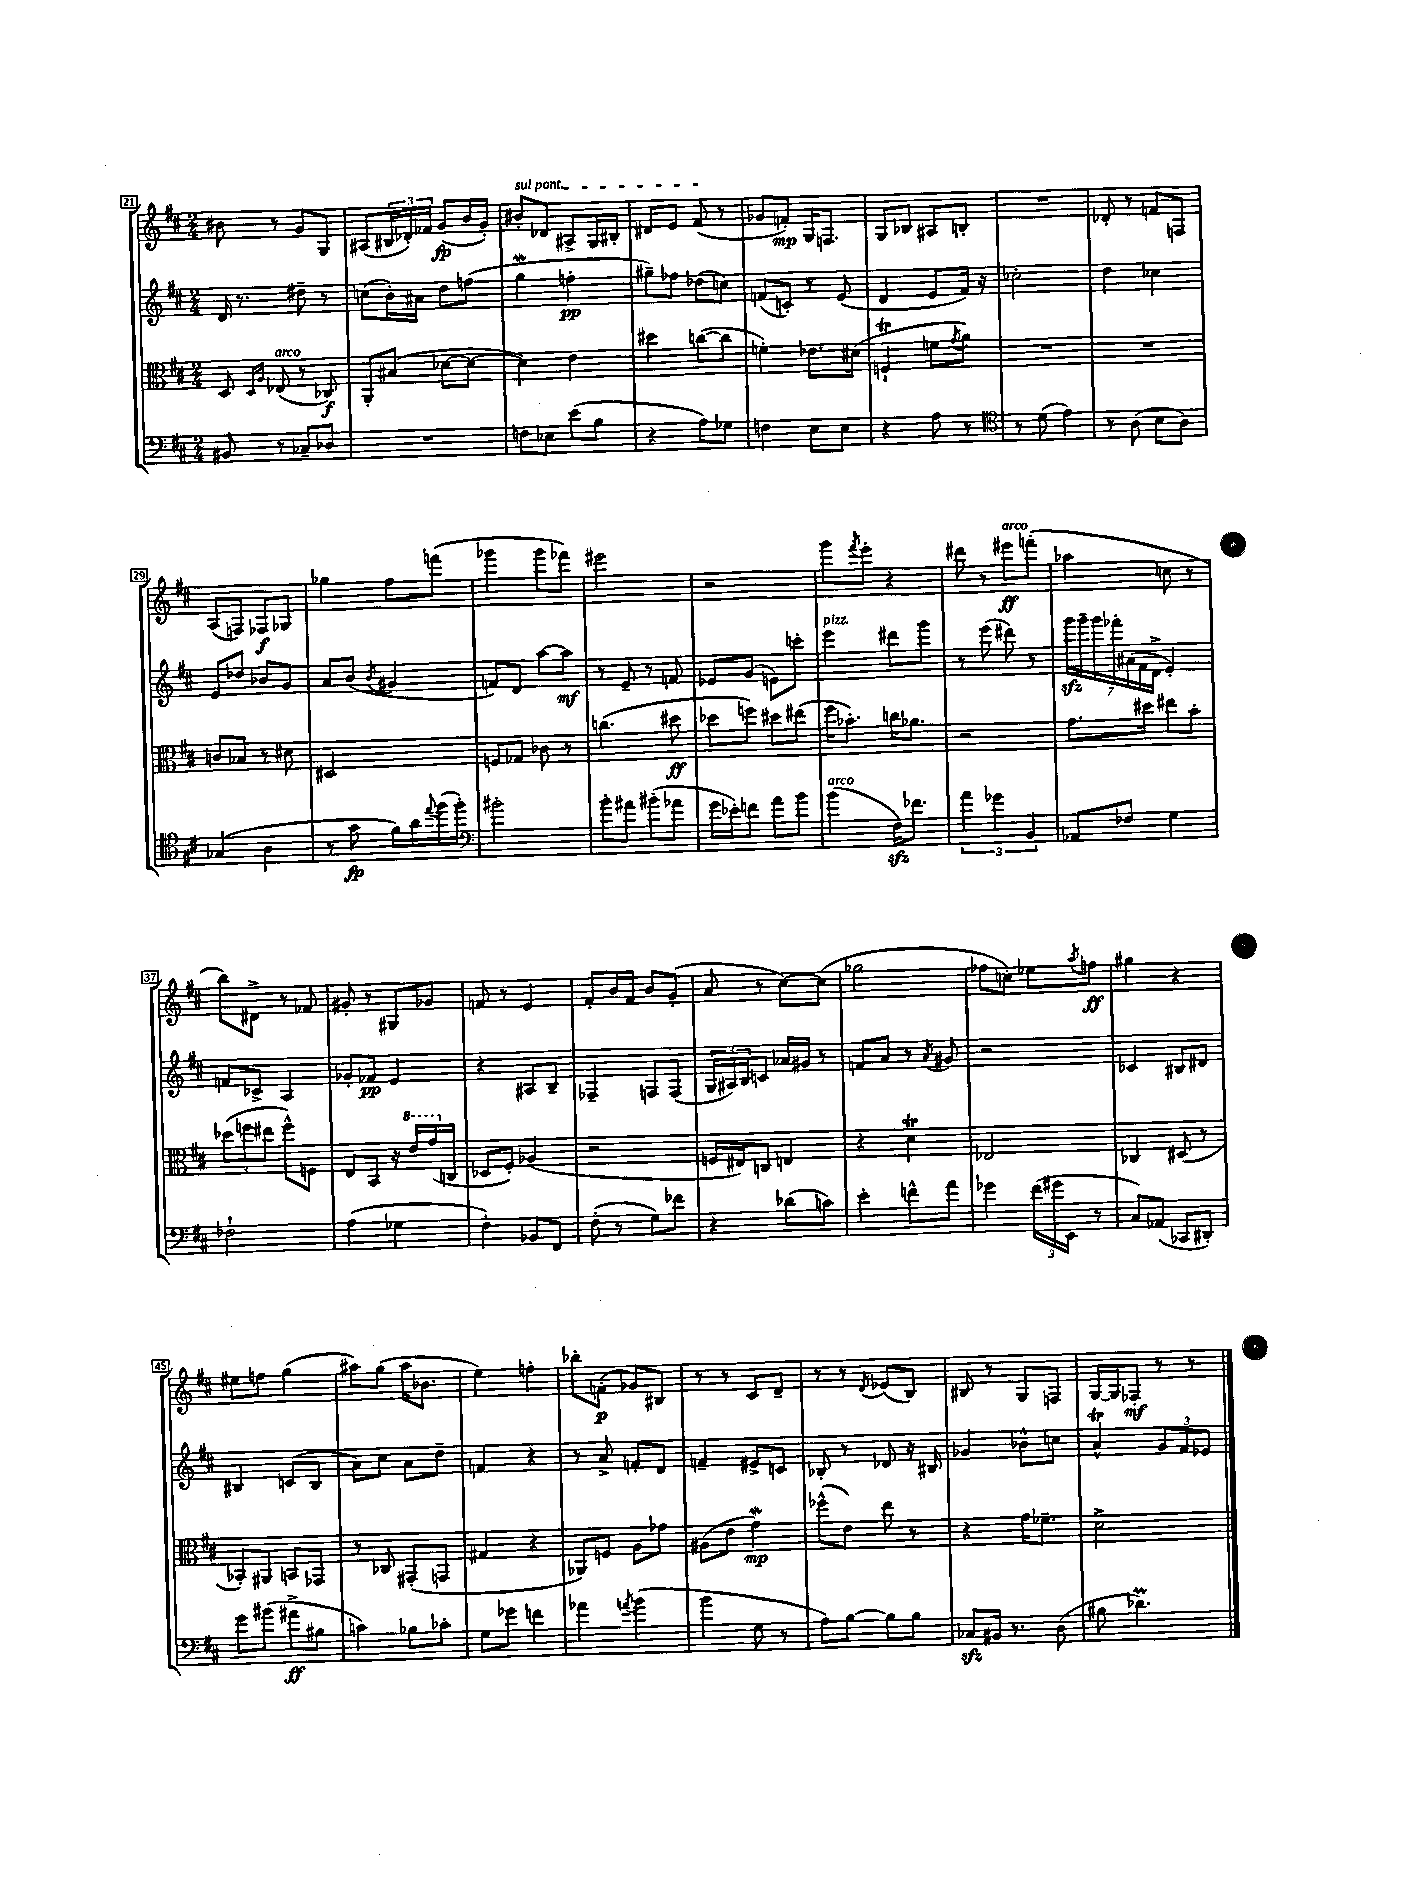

**kern	**kern	**kern	**kern
*staff4	*staff3	*staff2	*staff1
*clefF4	*clefC3	*clefG2	*clefG2
*k[f#c#]	*k[f#c#]	*k[f#c#]	*k[f#c#]
*M2/4	*M2/4	*M2/4	*M2/4
8BB#	8D	16d	8b#
.	.	8.r	.
.	16qqD	.	.
.	16qqA	.	.
8r	(8E-	.	8r
8C-~	8r	8dd#~	8g
8D-	8C-)	8r	8G
=	=	=	=
2r	8AA'	(8cc	(8A#
.	(8B#	16b')	24B#
.	.	.	24d-')
.	.	16a#	.
.	.	.	24f-
.	[8d-	8dd	(8g
.	8d-_	(8ff	16b
.	.	.	16g')
=	=	=	=
8F	4d-])	4gg	8b#'
8E-	.	.	8d-
(8e	4e	4ff'	8A#^
8B	.	.	16G
.	.	.	16B#'
=	=	=	=
4r	4dd#	8gg#~)	8d#
.	.	8ff-	8e
8A)	([8cc	(8dd-	(8f#
8G-	8cc]	8cc)	8r
=	=	=	=
4F	4f')	(8f	8g-
.	.	8c')	8f')
8E	8.e-	8r	16G
.	.	.	8.F
8E	.	(8e	.
.	(16d#	.	.
=	=	=	=
4r	4F`	4d	8G
.	.	.	8B-
8A	8f	8e	8A#
.	8qg	.	.
8r	8a)	16f#)	8B'
.	.	16r	.
=	=	=	=
*clefC4	*	*	*
8r	2r	2cc-'	2r
(8d	.	.	.
4e)	.	.	.
=	=	=	=
8r	2r	4dd	8d-'
(8A	.	.	8r
8B	.	4cc-	8f
8A)	.	.	8F
=	=	=	=
(4G-	8c	8e	(8A
.	8B-	8dd-	8F)
4A	8r	8b-	8F-
.	8d#	8g	8G-
=	=	=	=
8r	2D#	8a	4gg-
8g	.	(8b	.
.	.	8qb	.
16f#)	.	4g#	8ff#
16a	.	.	.
8qqee	.	.	.
(16ff#	.	.	(8fff
16ff#')	.	.	.
=	=	=	=
*clefF4	*	*	*
2b#'	8F	8f)	4ggg-
.	8G-	8d	.
.	8c-	[8aa	8ggg-
.	8r	8aa]	8fff-)
=	=	=	=
8b'	(4.cc	8r	2eee#
8a#	.	8e~	.
(8b#'	.	8r	.
8a-	8dd#	8f	.
=	=	=	=
16g	8dd-	8e-	2r
16e-')	.	.	.
8f	8ff)	(8g	.
8a	8dd#	8e)	.
8b	(8ee#	8ccc'	.
=	=	=	=
(4b	16ff#	4eee	8ggg
.	8.b-')	.	.
.	.	.	8qfff#
.	.	.	8eee'
16F#)	16cc	8ddd#	4r
8.f-	8.a-	.	.
.	.	8ggg	.
=	=	=	=
6a	2r	8r	8ddd#
.	.	(8eee	8r
6g-	.	.	.
.	.	8ddd#)	8eee#
6BB	.	.	.
.	.	8r	(8fff'
=	=	=	=
8AA-	8.g	28ggg	4aa-
.	.	28ggg~	.
.	.	28ggg	.
.	.	28fff-'	.
8F-	.	.	.
.	.	(28a#	.
.	.	28f#	.
.	16dd#	.	.
.	.	28d^	.
4G	8ee#	4e')	8cc
.	8b'	.	8r
=	=	=	=
2F-`	(12dd-	8f	8bb)
.	12ff	.	.
.	.	8c-^	8d#^
.	12ee#	.	.
.	8ff^^)	4A	8r
.	8F	.	8f-
=	=	=	=
(4A	8E	8g-'	8g#'
.	8BB	8f-	8r
4G-	16r	4e	8G#
.	16ee	.	.
.	(16gg	.	8g-
.	16C	.	.
=	=	=	=
4F#')	8D-	4r	8f
.	8F#')	.	8r
8BB-	(4A-	8A#	4e
8FF#	.	8B~	.
=	=	=	=
(8F#'	2r	4F-~	8f#'
8r	.	.	16b
.	.	.	16f#
8G)	.	8F	8b
8f-	.	(8F	(8g'
=	=	=	=
4r	16F	24G	8a
.	.	24A#)	.
.	16E#)	.	.
.	.	24B	.
.	8C	8c	8r
(8d-	4E	16a-	[8cc#)
.	.	16g#	.
8c)	.	8r	(8cc#]
=	=	=	=
4e'	4r	8f	2gg-
.	.	8a	.
8f^^	4d	8r	.
.	.	8qa	.
8a	.	8g#	.
=	=	=	=
4g-	2E-	2r	8ff-
.	.	.	8cc')
(24f#	.	.	8ee-
24g#	.	.	.
24EE	.	.	.
.	.	.	8qaa
8r	.	.	8ff
=	=	=	=
8C#)	4C-	4c-	4gg#
(8AA-	.	.	.
8CC-	(8D#	8B#	4r
8DD#')	8r	8d#	.
=	=	=	=
8g	8BB-')	4B#	8ee#
(8b#	8AA#	.	8ff
8a#^	8BB	(8c	(4gg
8B#	8GG-	8B#	.
=	=	=	=
4c)	8r	8a)	8aa#)
.	8C-	8cc#	(8gg
8B-	(8GG#'	8a	16aa#
.	.	.	8.b-
8c-'	8GG	8dd~	.
=	=	=	=
8G	4G#	4f	4ee)
8g-	.	.	.
4f	4r	4r	4ff'
=	=	=	=
4a-	8AA-)	8r	8bb-'
.	8F	8a^	(8f'
8qa	.	.	.
(4b	8A	8f'	8g-)
.	8g-	8d	8B#
=	=	=	=
4b	(8A#	4f~	8r
.	8e	.	8r
8G	4g)	8e#^	8c#
8r	.	8c	8d~
=	=	=	=
8A)	(8ff-^^	8B-'	8r
[8B	8e)	8r	8r
.	.	.	8qd
8B]	8ee	8d-	(8e-
8B	8r	16r	8B)
.	.	16B#	.
=	=	=	=
8C-	4r	4g-	8B#
16BB#	.	.	8r
8.r	.	.	.
.	16g	8b-^^	8G
.	8.f-~	.	.
(8D	.	8cc	8F
=	=	=	=
8B#	2d^	4a^^	[16G
.	.	.	16G]
4.d-)	.	.	8F-'
.	.	12g	8r
.	.	12f#	.
.	.	.	8r
.	.	12e-	.
==	==	==	==
*-	*-	*-	*-
